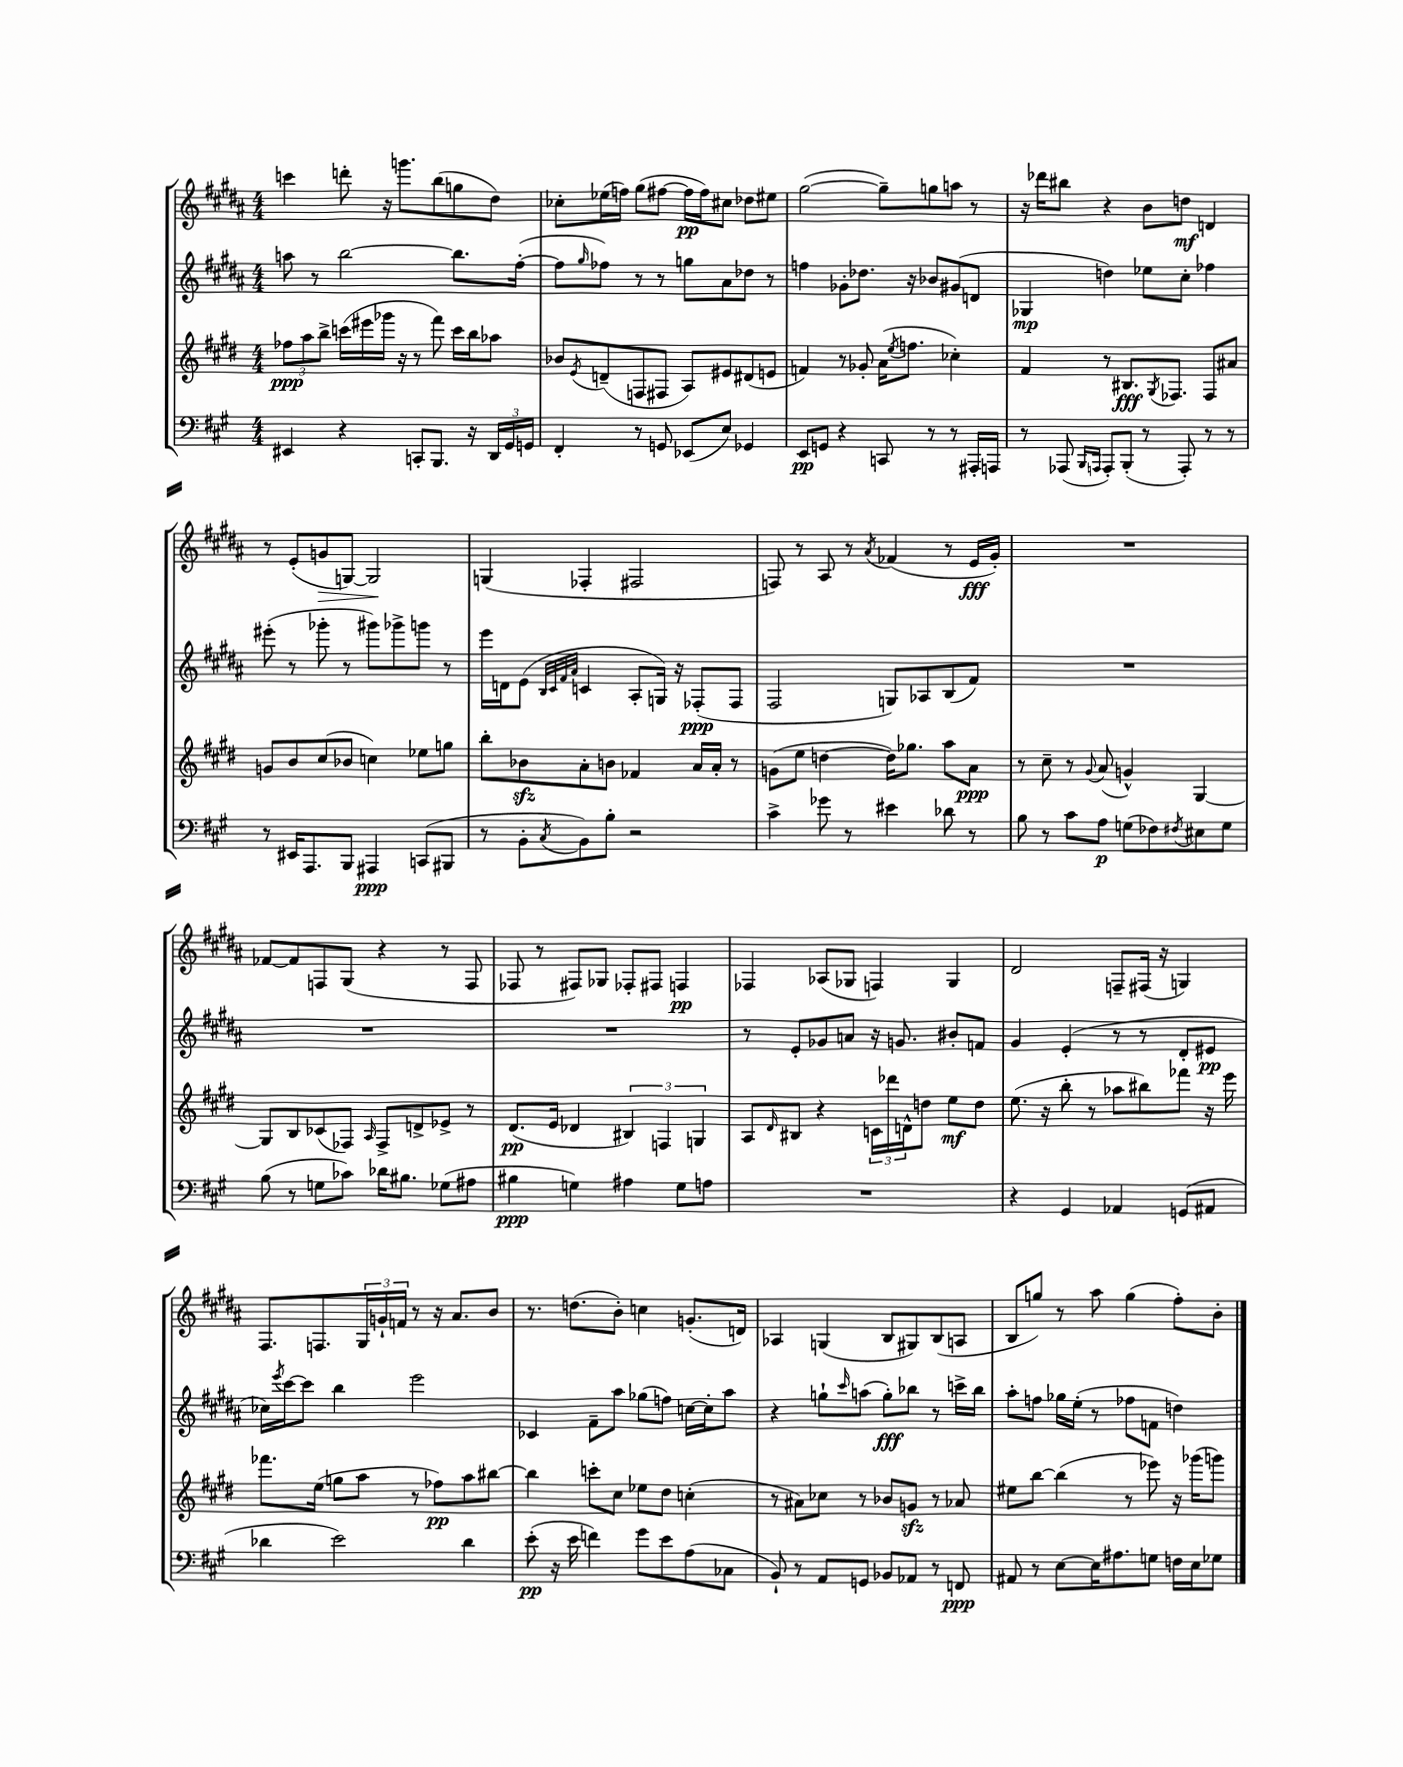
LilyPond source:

<<
\new StaffGroup <<
\new Staff = "s0" {
    \clef treble \key b \major \numericTimeSignature \time 4/4
    c'''4 d'''8-. r16 g'''8. b''8( g''8 dis''8) |
    ces''8-. ees''16( f''16) gis''8( fis''8~ fis''16\pp fis''16) cis''8 des''8 eis''8 |
    gis''2~( gis''8--) g''8 a''8 r8 |
    r16 des'''16 bis''8 r4 b'8 d''8\mf d'4 |
    r8 e'8-.( g'8\> g8~) g2\! |
    g4( fes4-. fis2 |
    f8) r8 ais8 r8 \acciaccatura { ais'8 } fes'4( r8 e'16\fff gis'16-.) |
    R1 |
    fes'8~ fes'8 f8 gis8( r4 r8 f8 |
    fes8 r8 fis8) ges8 fes8-. fis8 f4\pp |
    fes4 aes8( ges8 f4) ges4 |
    dis'2 f8-- fis16( r16 g4) |
    fis8. f8. \tuplet 3/2 { gis16 g'16-! f'16 } r8 r16 ais'8. b'8 |
    r8. d''8.( b'8-.) c''4 g'8.-.( d'16) |
    aes4 g4( b8 gis8) b8( a8 |
    b8 g''8) r8 ais''8 g''4( fis''8-.) b'8-. \bar "|." |
}
\new Staff = "s1" {
    \clef treble \key b \major \numericTimeSignature \time 4/4
    a''8 r8 b''2~ b''8. fis''16~-.( |
    fis''8 \grace { gis''16 } fes''8) r8 r8 g''8 ais'8 des''8 r8 |
    f''4 ges'8-. des''8. r16 bes'8 gis'8( d'8 |
    ges4\mp d''4) ees''8 cis''8-. fes''4 |
    eis'''8-.( r8 ges'''8-. r8 gis'''8) ges'''8-> g'''8 r8 |
    e'''16 d'16 e'8( \grace { b32 cis'32 fis'32 ais'32 } c'4 ais8-. g16) r16 fes8-.\ppp( fes8 |
    fis2 g8) aes8 b8( fis'8) |
    R1 |
    R1 |
    R1 |
    r8 e'8-. ges'8 a'8 r16 g'8. bis'8-. f'8 |
    gis'4 e'4-.( r8 r8 dis'8-. eis'8\pp |
    ces''16) \acciaccatura { e'''8 } cis'''16~ cis'''8 b''4 e'''2 |
    ces'4 fis'8-- ais''8 ges''8( f''8) c''16~ c''16-. ais''8 |
    r4 g''8-! \grace { cis'''16 } a''8( g''8-.\fff) bes''8 r8 c'''16-> bes''16 |
    ais''8-. f''8 ges''16 e''16-.( r8 fes''8 f'8 d''4) \bar "|." |
}
\new Staff = "s2" {
    \clef treble \key e \major \numericTimeSignature \time 4/4
    \tuplet 3/2 { fes''8\ppp a''8 b''8-> } c'''16( eis'''16 ges'''16 r16 r8 fis'''8) c'''16 b''16 aes''8 |
    bes'8 \acciaccatura { e'8 } d'8--( f8 fis8 a8) eis'8 dis'8( e'8 |
    f'4) r8 ges'8-. a'16( \acciaccatura { e''8 } f''8. ces''4-.) |
    fis'4 r8 bis8.\fff \acciaccatura { gis8 } fes8. fes8 ais'8 |
    g'8 b'8 cis''8( bes'8 c''4) ees''8 g''8 |
    b''8-. bes'8\sfz a'8-. b'8 fes'4 a'16 a'16-. r8 |
    g'8( e''8 d''4~ d''16) ges''8. a''8 a'8\ppp |
    r8 cis''8-- r8 \appoggiatura { gis'8 } a'8( g'4-^) gis4~ |
    gis8 b8 ces'8( fes8) \grace { a16 } fes8-> d'8-> ees'8-> r8 |
    dis'8.\pp( e'16 des'4 \tuplet 3/2 { bis4) f4 g4 } |
    a8 \grace { dis'16 } bis8 r4 \tuplet 3/2 { c'16 des'''16 d'16-^ } d''8 e''8\mf d''8 |
    e''8.( r16 b''8-. r8 aes''8 bis''8) fes'''8 r16 e'''16 |
    fes'''8. e''16( g''8 a''8 r8 fes''8\pp) a''8 bis''8~ |
    bis''4 c'''8-. cis''8 ees''8 dis''8 c''4-.( |
    r8 ais'8) ces''8 r8 bes'8 g'8\sfz r8 aes'8 |
    eis''8 b''8~ b''4( r8 ees'''8) r16 ges'''16( g'''8) \bar "|." |
}
\new Staff = "s3" {
    \clef bass \key a \major \numericTimeSignature \time 4/4
    eis,4 r4 c,8-. b,,8. r16 \tuplet 3/2 { d,16 gis,16 g,16 } |
    fis,4-. r8 g,8 ees,8( e8) ges,4 |
    e,8\pp g,8 r4 c,8 r8 r8 ais,,16-. a,,16 |
    r8 aes,,8( \grace { b,,16 a,,16 } a,,8-.) b,,8-.( r8 a,,8-.) r8 r8 |
    r8 eis,16 a,,8. b,,8 ais,,4\ppp c,8( bis,,8 |
    r8 b,8-. \acciaccatura { cis8 } b,8) b8-. r2 |
    cis'4-> ges'8 r8 eis'4 des'8 r8 |
    b8 r8 cis'8 a8\p g8( fes8) \acciaccatura { fis8 } eis8 g8 |
    b8( r8 g8 ces'8) des'16 bis8. ges8( ais8 |
    bis4\ppp g4) ais4 g8 a8 |
    R1 |
    r4 gis,4 aes,4 g,8( ais,8 |
    des'4 e'2) des'4 |
    e'8-.\pp( r16 e'16 f'4) gis'8 e'8 a8( ces8 |
    b,8-!) r8 a,8 g,8 bes,8 aes,8 r8 f,8\ppp |
    ais,8 r8 e8~ e16 ais8. g8 f16 e16 ges8 \bar "|." |
}
>>
>>
\layout { \context { \Score \remove "Bar_number_engraver" } }
